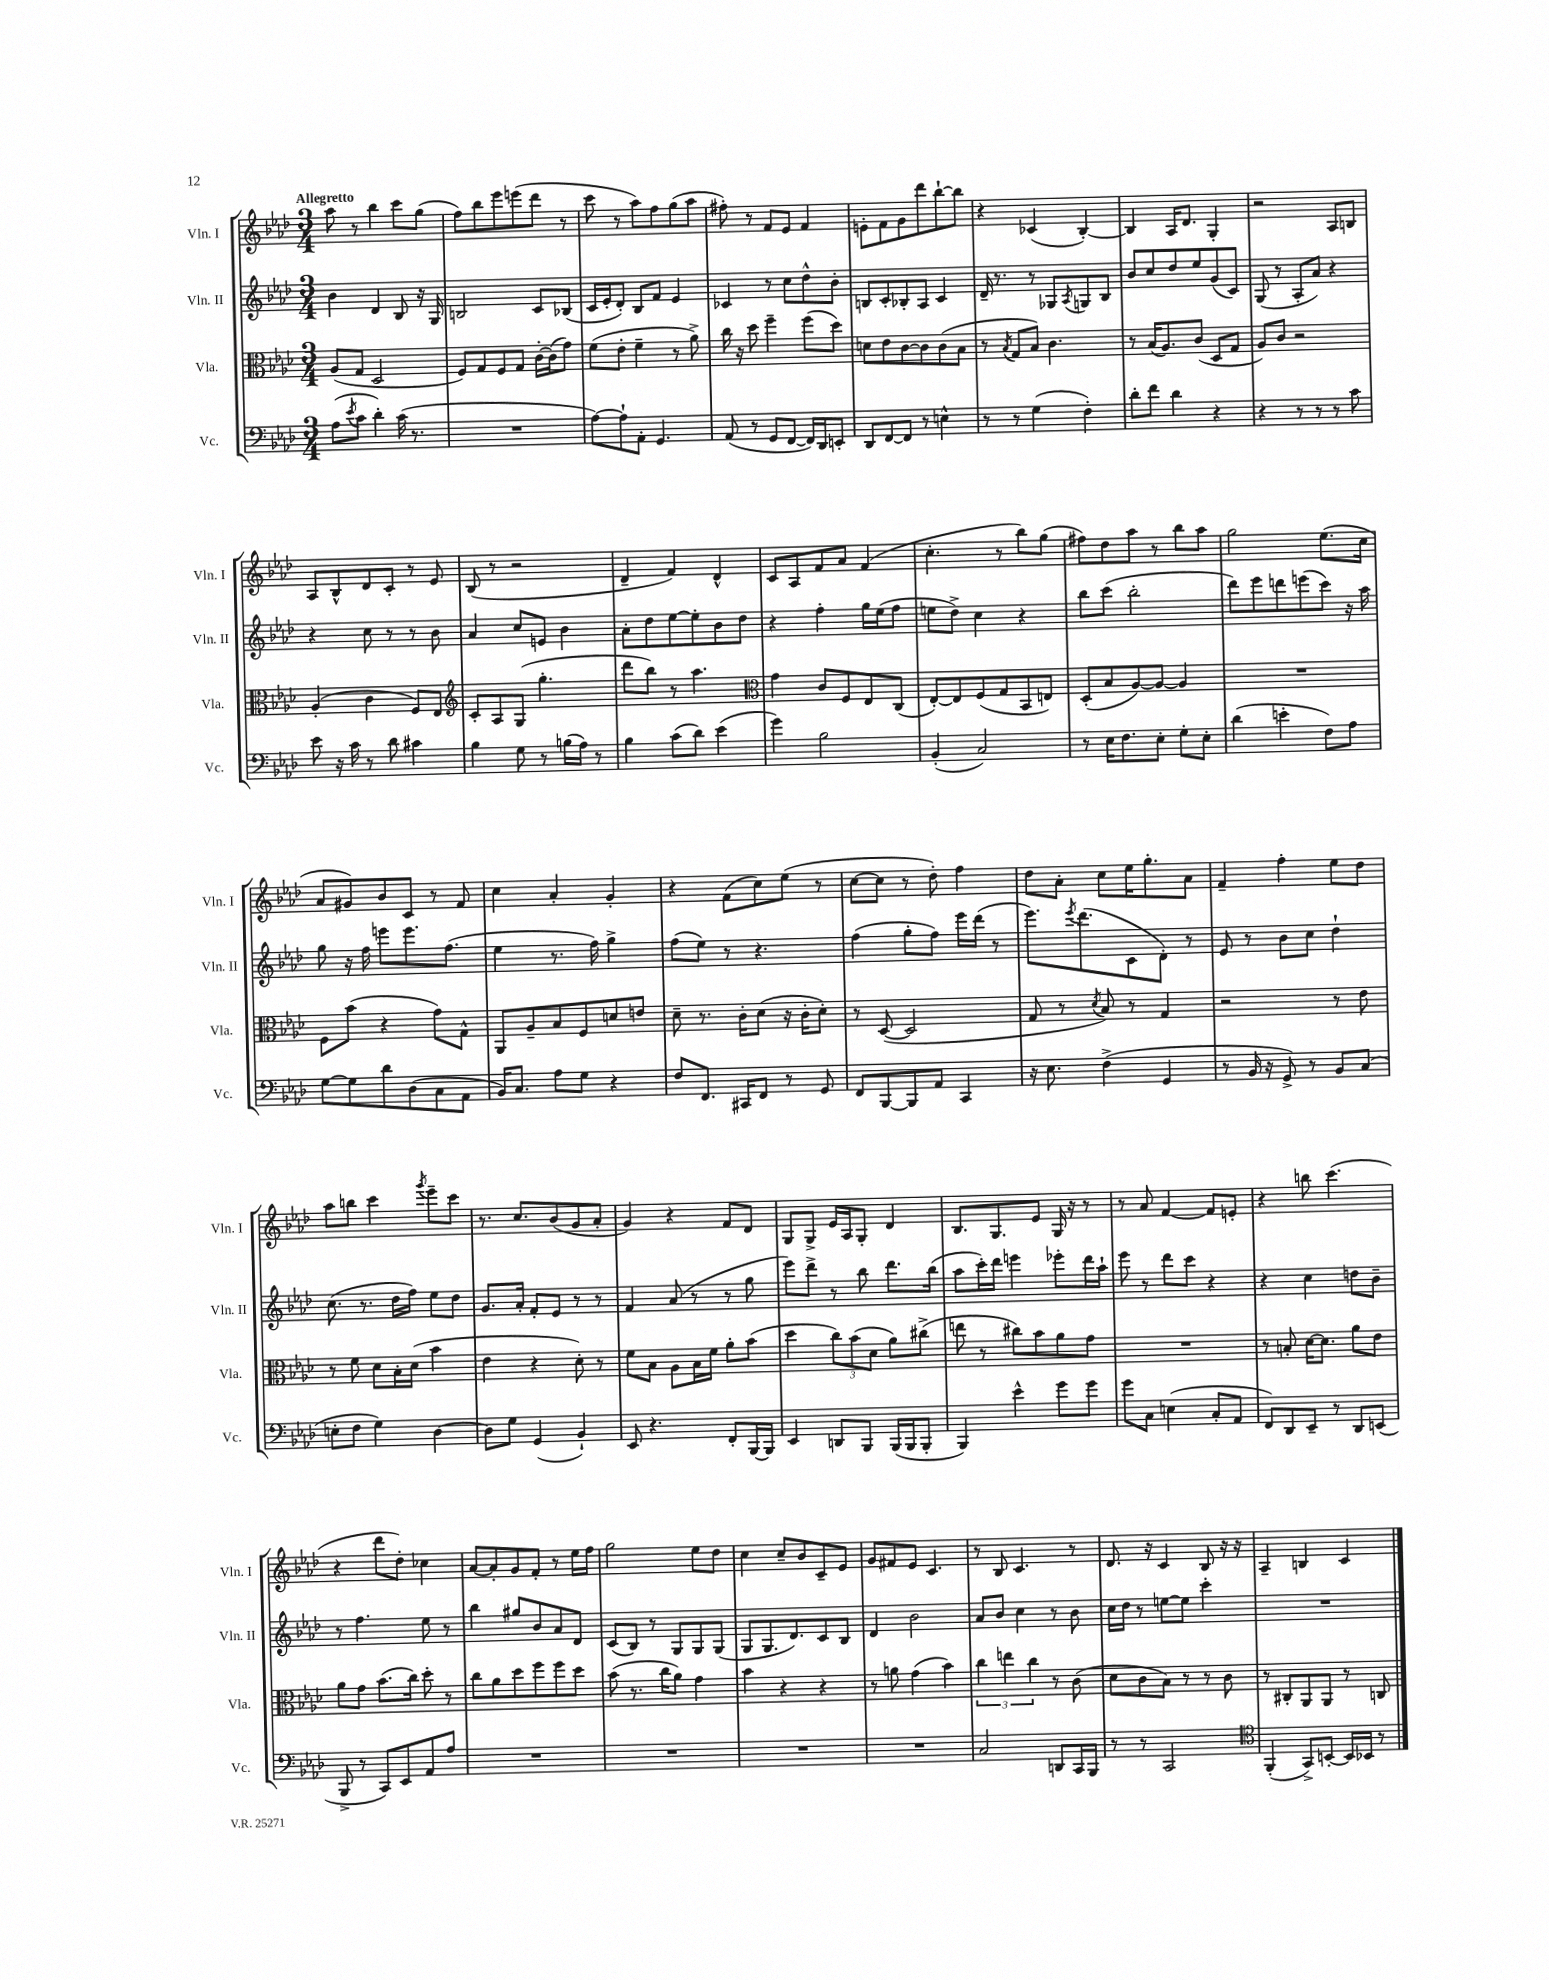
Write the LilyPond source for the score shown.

<<
\new StaffGroup <<
\new Staff = "s0" \with { instrumentName = "Vln. I" shortInstrumentName = "Vln. I" } {
    \clef treble \key aes \major \numericTimeSignature \time 3/4 \tempo "Allegretto"
    aes''8 r8 bes''4 c'''8 g''8( |
    f''8) bes''8 ees'''8 e'''8( des'''8 r8 |
    c'''8 r8 aes''8) f''8 g''8( aes''8 |
    fis''8-.) r8 f'8 ees'8 f'4 |
    e'8-. f'8 g'8 des'''8 bes''8~-! bes''8 |
    r4 ces'4( bes4~-.) |
    bes4 aes16 des'8. g4-. |
    r2 aes8 b8 |
    aes8 bes8-^ des'8 c'8-. r8 ees'8 |
    bes8( r8 r2 |
    des'4-- f'4) des'4-^ |
    c'8 aes8 f'8 aes'8 f'4( |
    c''4.-. r8 bes''8) g''8( |
    fis''8) des''8 aes''8 r8 bes''8 aes''8 |
    g''2 ees''8.( c''16 |
    aes'8 gis'8) bes'8 c'8 r8 f'8 |
    c''4 aes'4-. g'4-. |
    r4 f'8( c''8) ees''8( r8 |
    c''8~ c''8 r8 des''8-.) f''4 |
    des''8 aes'8-. c''8 ees''16 g''8.-. aes'8 |
    f'4-- f''4-. ees''8 des''8 |
    aes''8 b''8 c'''4 \acciaccatura { g'''8 } ees'''8-- c'''8 |
    r8. c''8. bes'8( g'8 aes'8-. |
    g'4) r4 f'8 des'8 |
    g8 g8-> ees'16 aes16 g8-. des'4 |
    bes8. g8. ees'8 g16 r16 r8 |
    r8 aes'8 f'4~ f'8 e'8-. |
    r4 b''8 c'''4.( |
    r4 des'''8 des''8-.) ces''4 |
    aes'8~ aes'8-. g'8 f'8-. r8 ees''16 f''16 |
    g''2 ees''8 des''8 |
    c''4 c''8-- bes'8 c'8-- ees'8 |
    g'8 fis'8 ees'8 c'4. |
    r8 bes8 c'4. r8 |
    des'8. r16 c'4 bes8 r16 r16 |
    aes4-- b4 c'4 \bar "|." |
}
\new Staff = "s1" \with { instrumentName = "Vln. II" shortInstrumentName = "Vln. II" } {
    \clef treble \key aes \major \numericTimeSignature \time 3/4
    bes'4 des'4 bes8 r16 g16 |
    b2 c'8 bes8( |
    c'16 ees'16-. des'8-.) bes8 f'8 ees'4 |
    ces'4 r8 c''8 des''8-^ bes'8-. |
    b8 c'8-. bes8-. aes8 c'4 |
    des'16-- r8. r8 ges8 \acciaccatura { aes8 } g8 bes8 |
    bes'8 c''8 des''8 ees''8 g'8( c'8) |
    g8( r8 aes8-. aes'8) r4 |
    r4 c''8 r8 r8 bes'8 |
    aes'4 c''8 e'8 bes'4 |
    aes'8-. des''8 ees''8~ ees''8-. bes'8 des''8 |
    r4 f''4-. g''16 ees''16( f''8 |
    e''8 des''8->) c''4 r4 |
    bes''8 c'''8( bes''2-. |
    des'''8) ees'''8 d'''8 e'''8( c'''8) r16 aes''16 |
    g''8 r16 f''16 e'''8 e'''8. f''8.( |
    ees''4 r8. f''16) g''4-> |
    f''8( ees''8) r8 r4. |
    f''4( g''8-. f''8) ees'''16 des'''16( r8 |
    ees'''8.) \acciaccatura { ees'''8 } des'''8.( c'8 des'8-.) r8 |
    ees'8 r8 bes'8 c''8 des''4-! |
    c''8.( r8. des''16 f''16) ees''8 des''8 |
    g'8. aes'16-. f'8-. ees'8 r8 r8 |
    f'4 aes'8( r8 r8 g''8 |
    ees'''8) des'''8-> r8 bes''8 des'''8. bes''16( |
    aes''8 c'''16-.) des'''16 e'''4 ees'''8-. des'''16 aes''16-! |
    ees'''8 r8 des'''8 c'''8 r4 |
    r4 c''4 d''8 bes'8-- |
    r8 f''4. ees''8 r8 |
    bes''4 gis''8 bes'8 aes'8 des'8 |
    c'8( bes8) r8 g8 g8 g8( |
    g8 g8. des'8.) c'8 bes8 |
    des'4 bes'2 |
    aes'8 bes'8 c''4 r8 bes'8 |
    c''16 des''16 r8 e''8~ e''8 c'''4-. |
    R2. \bar "|." |
}
\new Staff = "s2" \with { instrumentName = "Vla." shortInstrumentName = "Vla." } {
    \clef alto \key aes \major \numericTimeSignature \time 3/4
    aes8( g8 des2 |
    f8) g8 f8 g8 c'16~-. c'16( g'8) |
    f'8( ees'8-. f'4-- r8 aes'8->) |
    c''16 r16 des''8 f''4-- f''8( des''8) |
    d'8 ees'8 c'8~ c'8 c'8( bes8 |
    r8 \acciaccatura { bes8 } g8 bes8) c'4. |
    r8 bes16( aes8.) c'8( des8 g8 |
    aes8) c'8 r2 |
    aes4-.( c'4 f8) ees8 |
    \clef treble c'8-. aes8 g8( g''4.-. |
    des'''8 bes''8) r8 aes''4. |
    \clef alto g'4 c'8 f8 ees8 c8( |
    ees8~-.) ees8 f8( g8 bes,8 e8) |
    des8-.( bes8 aes8~) aes8~ aes4 |
    R2. |
    f8 bes'8( r4 g'8) g8-^ |
    aes,8 aes8-- bes8 f8 d'8 e'8 |
    des'8-- r8. c'16-. des'8( r16 c'16-. des'8-.) |
    r8 des8~( des2 |
    g8 r8 \acciaccatura { des'8 } bes8) r8 g4 |
    r2 r8 ees'8 |
    r8 f'8 des'8 bes16-. des'16( bes'4 |
    ees'4 r4 des'8-.) r8 |
    f'8 bes8 aes8 bes16 f'16 aes'8-. bes'8( |
    des''4 \tuplet 3/2 { c''8) bes'8( des'8 } aes'8) cis''8->( |
    e''8 r8 cis''8) bes'8 aes'8 g'8 |
    R2. |
    r8 b8-. des'16~ des'8. aes'8 ees'8 |
    aes'8 g'8 bes'8.( c''16) des''8-. r8 |
    c''8 aes'8 des''8 f''8 f''8 des''8 |
    bes'8( r8. c''16 aes'8) g'4 |
    bes'4 r4 r4 |
    r8 a'8 g'4( bes'4) |
    \tuplet 3/2 { c''4 e''4 c''4 } r8 c'8( |
    des'8 c'8 bes8) r8 r8 c'8 |
    r8 cis8-. aes,8 aes,8 r8 c8 \bar "|." |
}
\new Staff = "s3" \with { instrumentName = "Vc." shortInstrumentName = "Vc." } {
    \clef bass \key aes \major \numericTimeSignature \time 3/4
    aes8( \acciaccatura { ees'8 } c'8 des'4-.) c'16( r8. |
    R2. |
    aes8~) aes8-! aes,8-. g,4. |
    aes,8( r8 g,8 f,8~ f,16) des,16 e,8-. |
    des,8 f,8~ f,8 r8 e4-^ |
    r8 r8 g4( f4-.) |
    des'8-. f'8 des'4 r4 |
    r4 r8 r8 r8 c'8 |
    ees'8 r16 c'16 r8 des'8 cis'4 |
    bes4 g8 r8 b16( aes16) r8 |
    bes4 c'8( des'8) ees'4( |
    g'4) bes2 |
    bes,4-.( c2) |
    r8 ees16 f8. ees8-. g8-. ees8-. |
    des'4( e'4-. f8) aes8 |
    g8~ g8 des'8 des8( c8 aes,8 |
    bes,16) c8. aes8 g8 r4 |
    f8 f,8. cis,16 f,8 r8 g,8 |
    f,8 bes,,8~ bes,,8 aes,8 c,4 |
    r16 ees8. f4->( g,4 |
    r8 bes,16 r16 g,8->) r8 bes,8 c8( |
    e8-. f8 g4) des4~ |
    des8 g8 g,4( bes,4-!) |
    ees,8 r4. f,8-. bes,,16~ bes,,16 |
    ees,4 d,8 bes,,8 bes,,16( bes,,16 bes,,8-. |
    bes,,4) ees'4-^ g'8 g'8 |
    g'8 c8 e4( c8-. aes,8 |
    f,8) des,8 ees,8-- r8 des,8 e,8( |
    bes,,8-> r8 c,8) ees,8 aes,8 aes8 |
    R2. |
    R2. |
    R2. |
    R2. |
    c2 d,8 c,16 bes,,16 |
    r8 r8 c,2 |
    \clef tenor f,4-.( g,8->) b,8~-. b,16 bes,16 r8 \bar "|." |
}
>>
>>
\layout { \context { \Score \remove "Bar_number_engraver" } }
